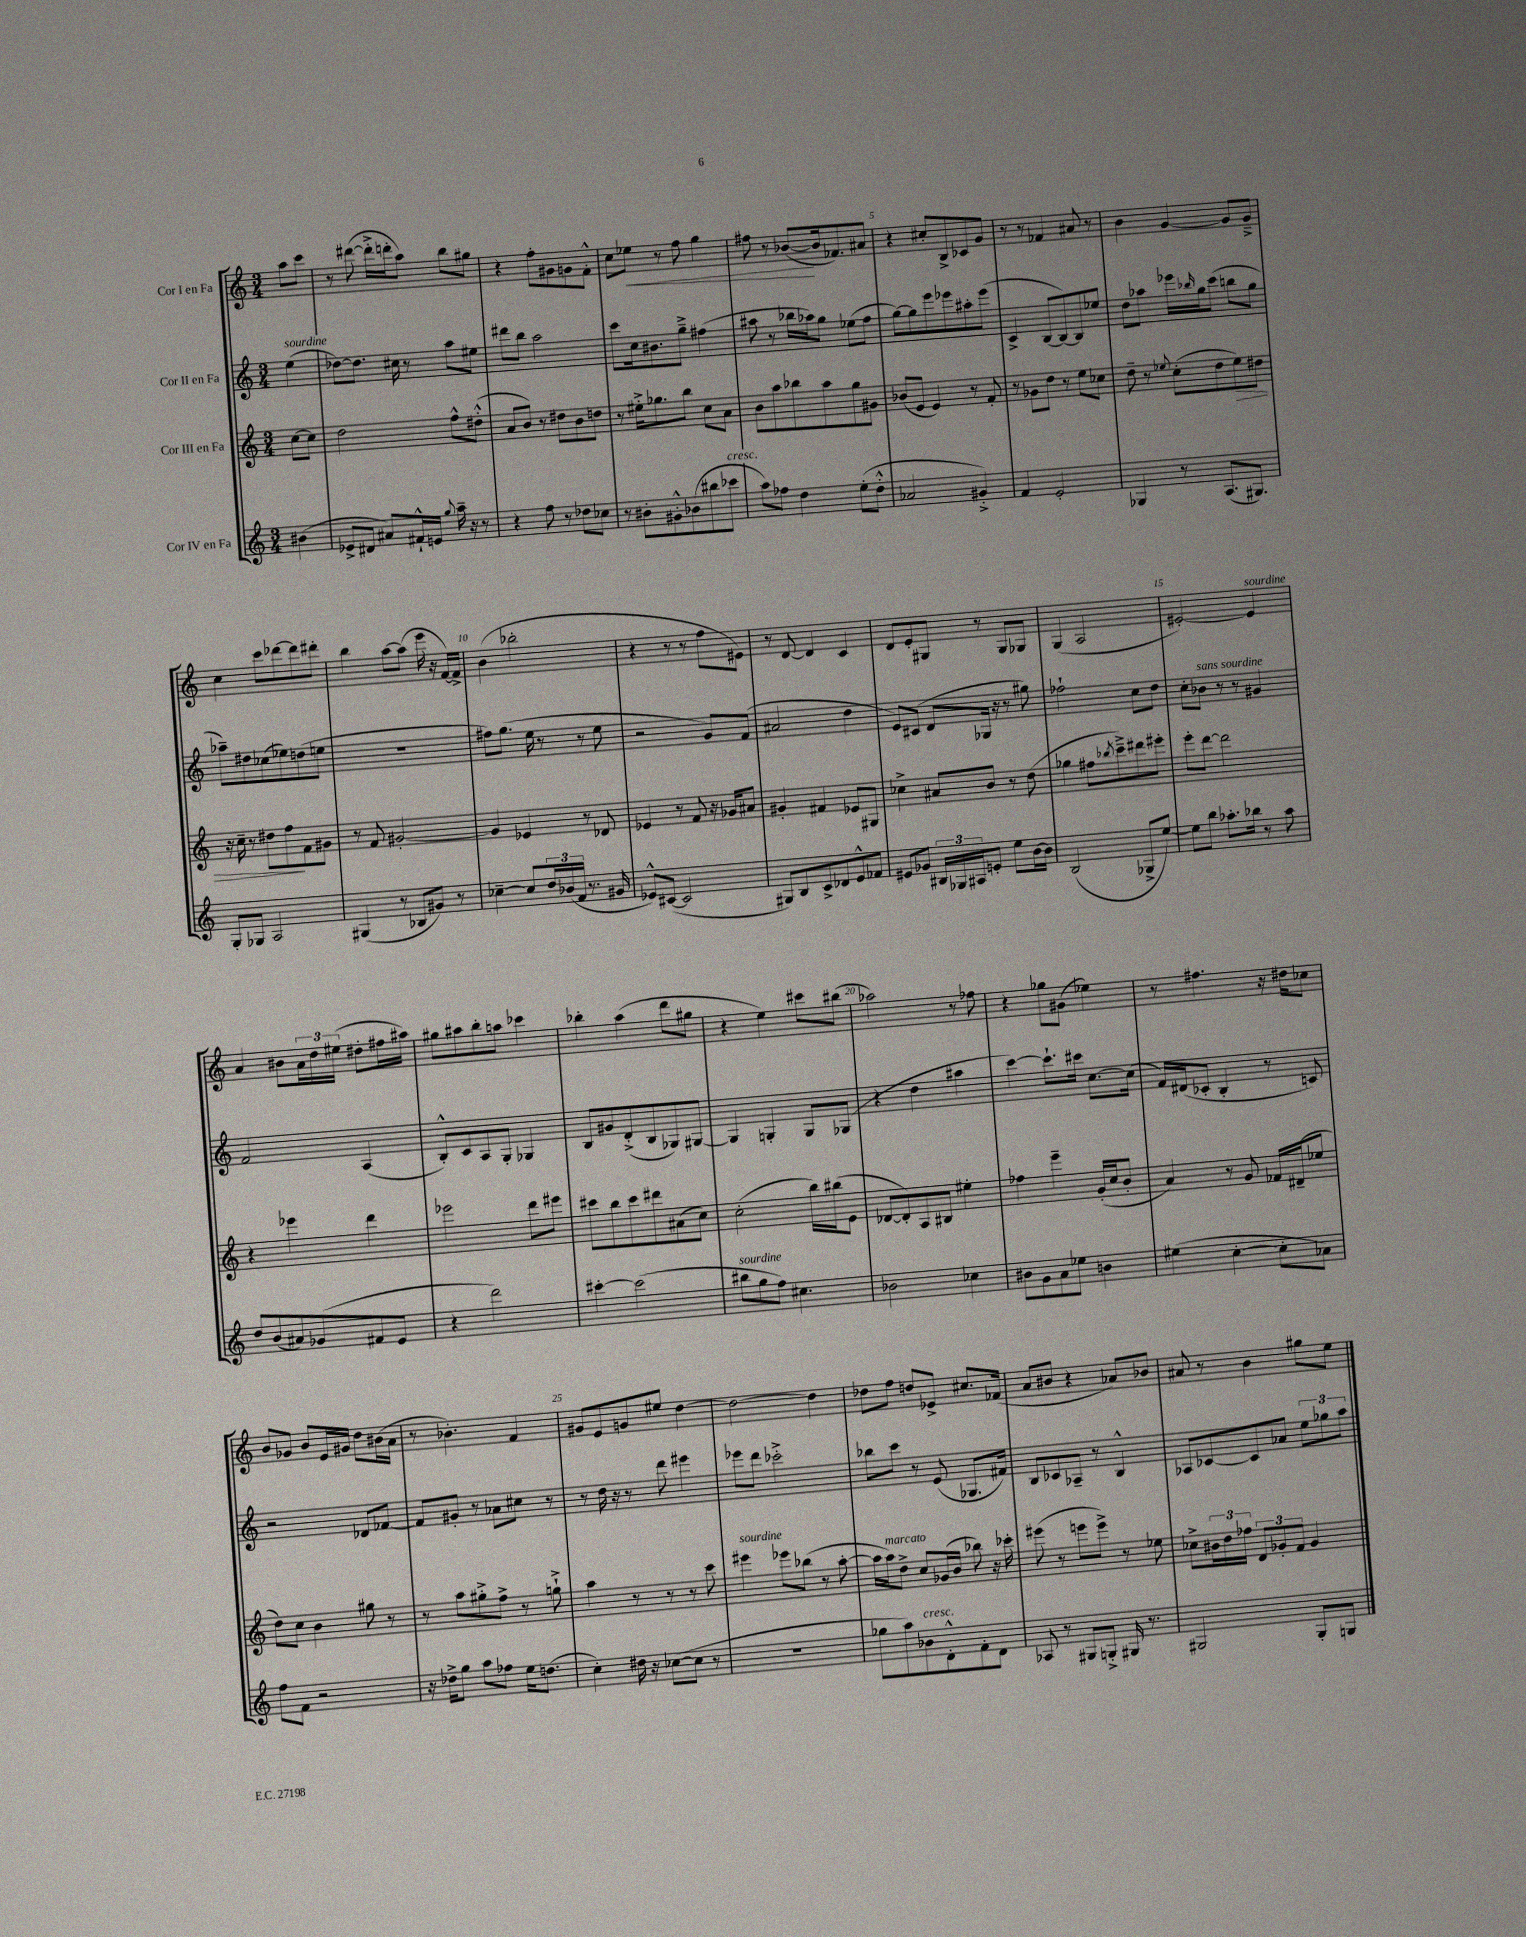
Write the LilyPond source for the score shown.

<<
\new StaffGroup <<
\new Staff = "s0" \with { instrumentName = "Cor I en Fa" } {
    \clef treble \key c \major \numericTimeSignature \time 3/4 \partial 4
    a''8 c'''8 |
    r8 dis'''8~( dis'''16-.-> d'''16-. a''8) b''8 gis''8 |
    r4 f''8-. gis'8 g'8 f'8-.-^ |
    c''8 ees''8\< r8 f''8 g''4 |
    fis''8 r8 bes'8~\!( bes'16 fes'8.) ais'8 |
    r4 cis''8-. b8-> ces'8 g'8 |
    r8 r8 fes'4 ais'8 r8 |
    b'4 g'4~ g'8 g'8---> |
    c''4 c'''8 des'''8~ des'''8 dis'''8-. |
    b''4 a''8~ a''8( e'''16 r16 f'16~) f'16-> |
    b'4( bes''2-. |
    r4 r8 r8 f''8 eis'8) |
    r8 d'8~ d'4 c'4 |
    d'8 e'8-. gis8 r8 gis8 ges8 |
    g4( a2 |
    eis'2~-.) eis'4^\markup { \italic "sourdine" } |
    a'4 bis'8 \tuplet 3/2 { a'16 d''16 eis''16( } dis''8-. fis''16 ais''16) |
    gis''8 ais''8 b''8-. a''8 ces'''4 |
    bes''4-. a''4( d'''8 gis''8 |
    r4 e''4) cis'''8 bis''8( |
    aes''2) r8 fes''8 |
    r4 ges''8 gis'8( ees''4) |
    r8 fis''4. r16 dis''16 ces''8 |
    b'8 ges'8 b'8 e'16 gis'16 d''8 bis'16( a'16 |
    r8 bes'4.-.) f'4 |
    gis'8 e'8 g'8 eis''8 d''4~ |
    d''2~ d''4 |
    des''8 f''8 d''8 ees'8-> cis''8. fes'16( |
    a'8 bis'8 r4 aes'8) bes'8 |
    ais'8 r8 b'4 gis''8 e''8 \bar "|." |
}
\new Staff = "s1" \with { instrumentName = "Cor II en Fa" } {
    \clef treble \key c \major \numericTimeSignature \time 3/4 \partial 4
    e''4^\markup { \italic "sourdine" }( |
    des''8~) des''8. cis''16 r8 a''8 eis''8 |
    dis'''8 b''8 a''2 |
    c'''8 c''16 bis'8. g''8---> fis''4( |
    ais''8 r8 bes''16 aes''16) g''8 ees''8( f''8 |
    g''8~) g''8 e'''8 ees'''8 ais''8-. ees'''8( |
    c'4-> b8~ b8~) b8 ees''8 |
    d''8 aes''8 ees'''16 \grace { bes''16 } g''16 c'''8( b''8 g''8 |
    aes''8--) dis''8 ces''8( ees''8) d''8( e''8 |
    R2. |
    fis''8) g''8.( e''16 r8 r8 e''8 |
    r2 g'8) f'8( |
    ais'2 d''4 |
    e'8) cis'8( d'8 ges16 r16 r8 gis''8) |
    fes''2-! c''8 d''8 |
    c''8-. bes'8^\markup { \italic "sans sourdine" } r8 r8 gis'4 |
    f'2 a4( |
    b8-.-^) c'8 a8 g8-. ges4 |
    b8 gis'8 d'8-.->( b8 ges8) gis8~ |
    gis4 g4-. g8 ges8( |
    r4 d''4 ais''4 |
    c'''4~) c'''8.-! cis'''16 c''8.~ c''16( |
    f'16) dis'16( ces'8-. b4-. r8 c'8) |
    r2 des'8 fes'8~ |
    fes'8 gis'8-. r8 aes'8 cis''8 r8 |
    r8 d''16 r16 r8 d'''8 eis'''4 |
    ees'''8 d'''8 ces'''2-.-> |
    bes''8 c'''8 r8 e'8( ges8. fis'16) |
    b8 ces'8 aes8-- r8 b4-^ |
    aes8 ces'8~ ces'8 aes'8 \tuplet 3/2 { e''8 ges''8 a''8 } \bar "|." |
}
\new Staff = "s2" \with { instrumentName = "Cor III en Fa" } {
    \clef treble \key c \major \numericTimeSignature \time 3/4 \partial 4
    c''8~ c''8 |
    d''2 f''8-^ dis''8-.-^( |
    a'8 b'8) r8 dis''8 b'8 d''8 |
    r8 eis''16-.-> ges''8. b''8 c''8 a'8 |
    b'8 a''8 bes''8 a''8 g''8 gis'8 |
    bes'8( e'8 e'4) r8 f'8-. |
    r8 ges'8 d''8 r8 e''8 ces''8 |
    d''8-- r8 \appoggiatura { ees''8 } c''8-.( d''8 ees''8\>) dis''8 |
    r16 c''16-- r8 dis''8 f''8\! f'8 gis'8 |
    r8 f'8 gis'2~-. |
    gis'4 ees'4 r8 des'8 |
    ees'4 r8 f'8 r16 ges'16 ais'8 |
    gis'4-. fis'4 ees'8 gis8 |
    ces''4-> ais'8 b'8 r8 d''8( |
    ges''4 fis''8 \acciaccatura { bes''8 } c'''8--->) dis'''8 eis'''8-. |
    e'''8-. d'''8~ d'''2 |
    r4 ees'''4 d'''4 |
    ees'''2 d'''8 eis'''8 |
    cis'''8 b''8 cis'''8 dis'''8 ais'8( c''8) |
    c''2-.( b''16) bis''16( e'8 |
    des'8~ des'8-.) a8 bis8 eis''4-. |
    fes''4 e'''4-- g'16-.( c''16 b'8-. |
    a'4) r8 g'8 fes'16 dis'16--( ees''8 |
    d''8) c''8 b'4 gis''8 r8 |
    r8 a''8 gis''8-.-> f''8-> r8 g''8-!-> |
    a''4 r8 r8 r8 c'''8 |
    eis'''4^\markup { \italic "sourdine" } ees'''8 bes''8( r8 a''8~-. |
    a''16 a''16^\markup { \italic "marcato" }) d''8-> c''8 ges'16( b'16 bes''8) r16 ces'''16-. |
    eis'''8( r8 e'''8 e'''8->) r8 ees''8 |
    ces''8-> \tuplet 3/2 { bis'16 d''16 fes''16 } \tuplet 3/2 { d'8 ges'8-. f'8 } ges'4 \bar "|." |
}
\new Staff = "s3" \with { instrumentName = "Cor IV en Fa" } {
    \clef treble \key c \major \numericTimeSignature \time 3/4 \partial 4
    bis'4( |
    ees'8-> dis'8 ais'8) fis'16-!-^ e'16 \appoggiatura { g''8 } a''16-- r16 r8 |
    r4 f''8 r8 des''8 ces''8 |
    r8 bis'8-. gis'8-.-^ bes'8( bis''8 ces'''8^\markup { \italic "cresc." } |
    a''8) fes''8 d''4 e''8-.( d''8-.-^ |
    aes'2 gis'4-.->) |
    f'4 e'2-. |
    ges4 r8 a8.( gis8.) |
    g8-. ges8 a2 |
    gis4( r8 bes8 gis'8) r8 |
    ces''4~-- ces''8 \tuplet 3/2 { d''16 bes'16( f'16 } r8. gis'16 |
    ees'8-^) cis'8~( cis'2 |
    gis8) b8 c'8-> des'8 e'8-^ fes'8 |
    eis'8 ges'8 \tuplet 3/2 { bis16 ges16 ais16 } e'8-. e''8 b'16~ b'16 |
    b2( ges8-> e''8~) |
    e''8 b''8 aes''8.-. bes''16 r8 aes''8 |
    d''8 b'8( ais'8) ges'8( fis'8 e'8 |
    r4 d'''2) |
    cis'''4~-. cis'''2( |
    bis''8^\markup { \italic "sourdine" } g''8 f''8) cis''4. |
    bes'2 ces''4 |
    bis'8 g'8 a'8 ees''8 b'4 |
    eis''4( c''4~-. c''8-. aes'8) |
    f''8 f'8 r2 |
    r16 des''16-> g''8 a''8 fes''8 e''16 d''8.( |
    c''4-.) dis''16 r16 ces''8~( ces''8 r8 |
    R2. |
    ges''8 a''8) bes'8^\markup { \italic "cresc." } d'8-.-^ f'8-. d'8 |
    aes8 r8 gis8 g8-.-> gis16 r8. |
    gis2 gis8-. g8 \bar "|." |
}
>>
>>
\layout { \context { \Score \override BarNumber.break-visibility = ##(#f #t #t) barNumberVisibility = #(every-nth-bar-number-visible 5) } }
